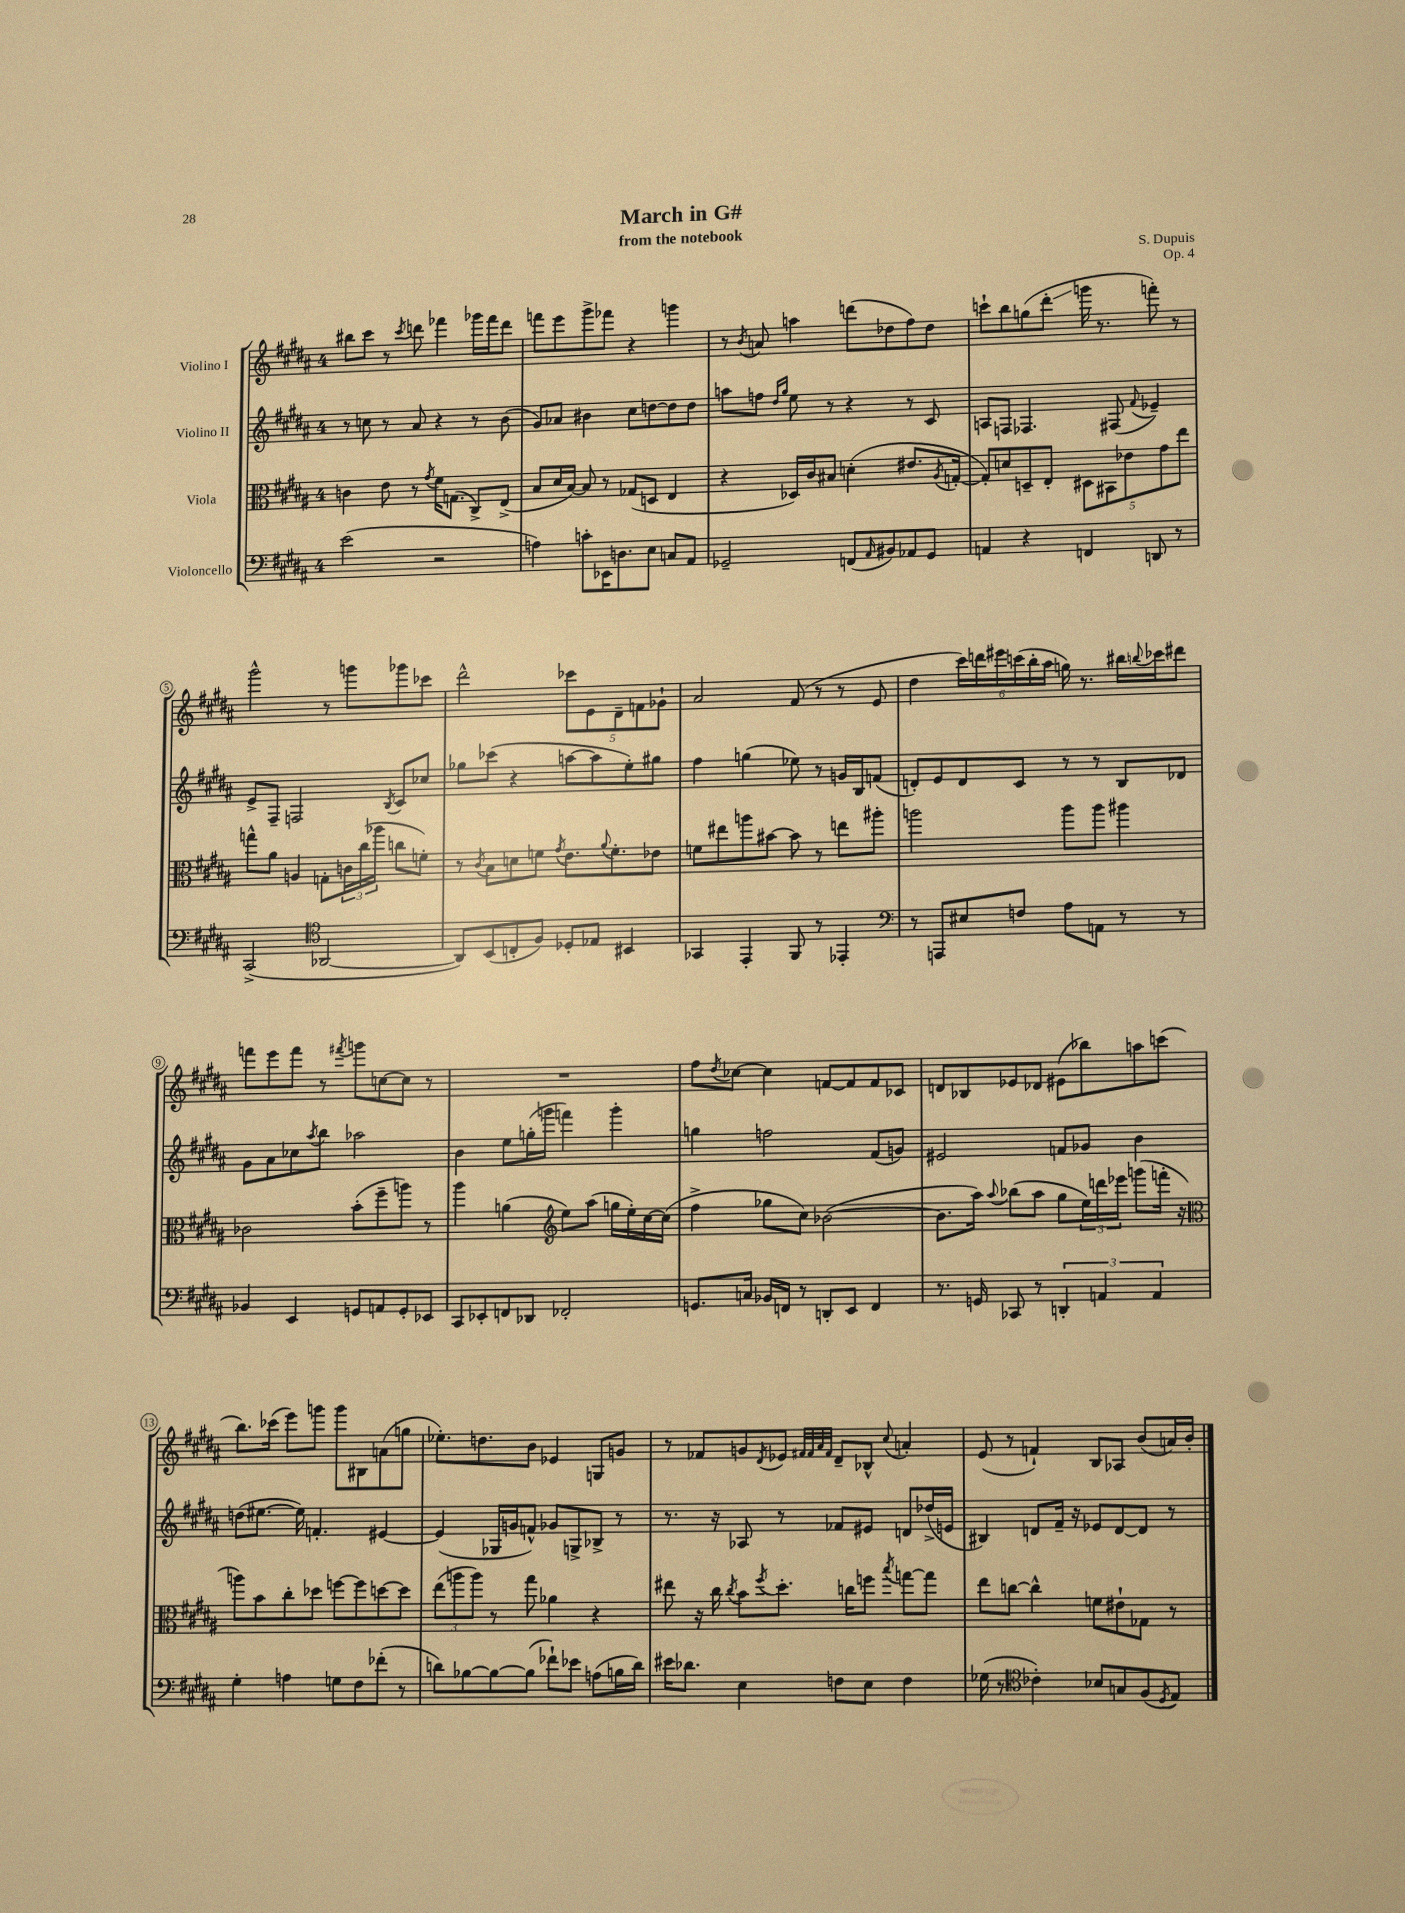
\header { title = "March in G#" composer = "S. Dupuis" subtitle = "from the notebook" opus = "Op. 4" }
<<
\new StaffGroup <<
\new Staff = "s0" \with { instrumentName = "Violino I" } {
    \clef treble \key b \major \once \override Staff.TimeSignature.style = #'single-digit \time 4/4
    bis''8 cis'''8 r8 \acciaccatura { cis'''8 } d'''8 fes'''4 ges'''16 fes'''16 d'''8 |
    f'''8 e'''8 gis'''8-> fes'''8 r4 g'''4 |
    r8 \acciaccatura { b'8 } a'8 a''4 d'''8( des''8 fis''8) des''8 |
    c'''8-! b''8 g''8( dis'''8-.\glissando g'''16 r8. f'''8-.) r8 |
    gis'''2-^ r8 g'''8 ges'''8 ces'''8 |
    dis'''2-^ \tuplet 5/4 { ces'''8 e'8 dis'8-- f'8 ges'8-! } |
    ais'2 fis'8( r8 r8 e'8 |
    dis''4 \tuplet 6/4 { cis'''16) d'''16 eis'''16 c'''16( b''16-. ais''16 } g''16) r8. bis''16 \appoggiatura { b''8 } ces'''16 dis'''8 |
    f'''8 e'''8 f'''8 r8 \acciaccatura { fis'''8 } g'''8 c''8~ c''8 r8 |
    R1 |
    fis''8 \acciaccatura { dis''8 } ces''8~ ces''4 f'8~ f'8 f'8 ces'8 |
    d'8 bes8 ees'8 des'8 eis'8( bes''8) a''8 c'''8( |
    b''8.) ces'''16( e'''8) g'''8 g'''8 bis8 a'8( g''8 |
    ees''8.-.) d''8. b'8 ees'4 g8 g'8 |
    r8 fes'8 g'8 \acciaccatura { dis'8 } ees'8 \grace { fis'32 fis'32 ais'32 fis'32 } dis'8-- bes8-^ \appoggiatura { cis''8 } a'4-. |
    e'8( r8 f'4-!) b8 aes8 b'8( a'16) b'16-. \bar "|." |
}
\new Staff = "s1" \with { instrumentName = "Violino II" } {
    \clef treble \key b \major \once \override Staff.TimeSignature.style = #'single-digit \time 4/4
    r8 c''8 r8 ais'8 r4 r8 b'8( |
    gis'8) aes'8 bis'4 cis''8 d''8~ d''8 d''8 |
    a''8 f''8 \grace { dis''16 gis''16 } e''8 r8 r4 r8 cis'8 |
    a8 f8 fes4. fis8( \appoggiatura { fis'8 } ees'4--) |
    e'8-> fis8-- f2 \acciaccatura { b8 } cis'8 ces''8 |
    ges''8 ces'''8( r4 a''8~ a''8 e''8-.) gis''8 |
    fis''4 g''4( ees''8) r8 g'16 b16 f'8( |
    d'8-.) e'8 d'8 cis'8 r8 r8 b8 des'8 |
    gis'8 ais'8 ces''8 \acciaccatura { ais''8 } b''8 aes''2 |
    b'4 e''8 g''16-.( g'''16 f'''4) g'''4-. |
    g''4 f''2 fis'8( g'8) |
    eis'2 f'8 ges'8 b'4 |
    d''8( eis''8.~ eis''16) f'4.-. eis'4~ |
    eis'4( ges16 g'16 f'8-^) ges'8 g8-> bes8-> r8 |
    r8. r16 aes8 r8 fes'8 eis'8 d'8 des''16->( e'16 |
    bis4) d'8 fis'16-- r16 ees'8 d'8~ d'8 r8 \bar "|." |
}
\new Staff = "s2" \with { instrumentName = "Viola" } {
    \clef alto \key b \major \once \override Staff.TimeSignature.style = #'single-digit \time 4/4
    c'4 e'8 r8 \acciaccatura { gis'8 } fis'16 g8.( cis8->) e8->( |
    b8 dis'16 b16~) b8 r8 ges8( d8 e4 |
    r4 des16) cis'16 bis8 d'4-.( eis'8. \acciaccatura { ais8 } g16~-. |
    g8-.) d'8 d8-- e8-. \tuplet 5/4 { dis8 bis,8 ees'8 gis'8 e''8 } |
    g''8-^ ais'8 a4 g8-. \tuplet 3/2 { c'16 cis''16( aes''16 } c''8 f'8-.) |
    r8 \acciaccatura { cis'8 } b8 d'8 f'8 \acciaccatura { gis'8 } e'8. \appoggiatura { ais'8 } f'8.-. ees'8 |
    f'8 eis''8 a''8 bis'8~ bis'8 r8 e''8 ais''8-. |
    a''2 a''8 a''8 ais''4 |
    ces'2 b'8-.( fis''8-- a''8) r8 |
    ais''4 a'4( \clef treble e''8) ais''8( g''16 e''16-.) cis''16~ cis''16( |
    fis''4-> ges''8 cis''8) bes'2~( |
    bes'8. ais''16) \appoggiatura { ais''8 } bes''8( ais''8 gis''8 \tuplet 3/2 { e''16) d'''16 ees'''16 } g'''8( f'''16-. r16 |
    \clef alto a''8) b'8 cis''8-. des''8 f''8~ f''8 d''8~ d''8 |
    \tuplet 3/2 { e''8( a''8 a''8) } r8 gis''8 aes'4 r4 |
    eis''8 r16 cis''16 \acciaccatura { cis''8 } b'8 \acciaccatura { fis''8 } dis''8.-. c''16 f''8 \acciaccatura { b''8 } g''8~ g''8 |
    e''8 c''8~ c''4-^ f'8 eis'8-! ges8 r8 \bar "|." |
}
\new Staff = "s3" \with { instrumentName = "Violoncello" } {
    \clef bass \key b \major \once \override Staff.TimeSignature.style = #'single-digit \time 4/4
    e'2( r2 |
    a4) c'8-. ees,16 d8. e8 c8 ais,8 |
    ges,2-- f,8( \grace { ais,16 } bis,8) aes,8 ges,8 |
    a,4 r4 f,4 d,8 r8 |
    cis,2->( \clef tenor aes,2~ |
    aes,8) b,8( c8-. fis8) des8-. ees8 bis,4 |
    ges,4 e,4-. fis,8 r8 ees,4-. |
    \clef bass r8 a,,8 eis8 f8 ais8 a,8 r8 r8 |
    bes,4 e,4 g,8 a,8 g,8-. ees,8 |
    cis,8 ees,8-. f,8 des,8 fes,2-. |
    g,8. c16 bes,16 f,16 r8 d,8-. e,8 f,4 |
    r8. g,16 ces,8 r8 \tuplet 3/2 { d,4-. a,4 a,4 } |
    gis4-. a4 g8 fis8 fes'8-.( r8 |
    d'8) bes8~ bes8~ bes8( fes'8-!) ees'8 a8( b16 d'16) |
    eis'16 des'8. e4 f8 e8 f4 |
    ges16( r8. \clef tenor ces'4-.) bes8 g8 fis8( \acciaccatura { dis8 } e8) \bar "|." |
}
>>
>>
\layout { \context { \Score \override BarNumber.stencil = #(make-stencil-circler 0.1 0.3 ly:text-interface::print) } }
